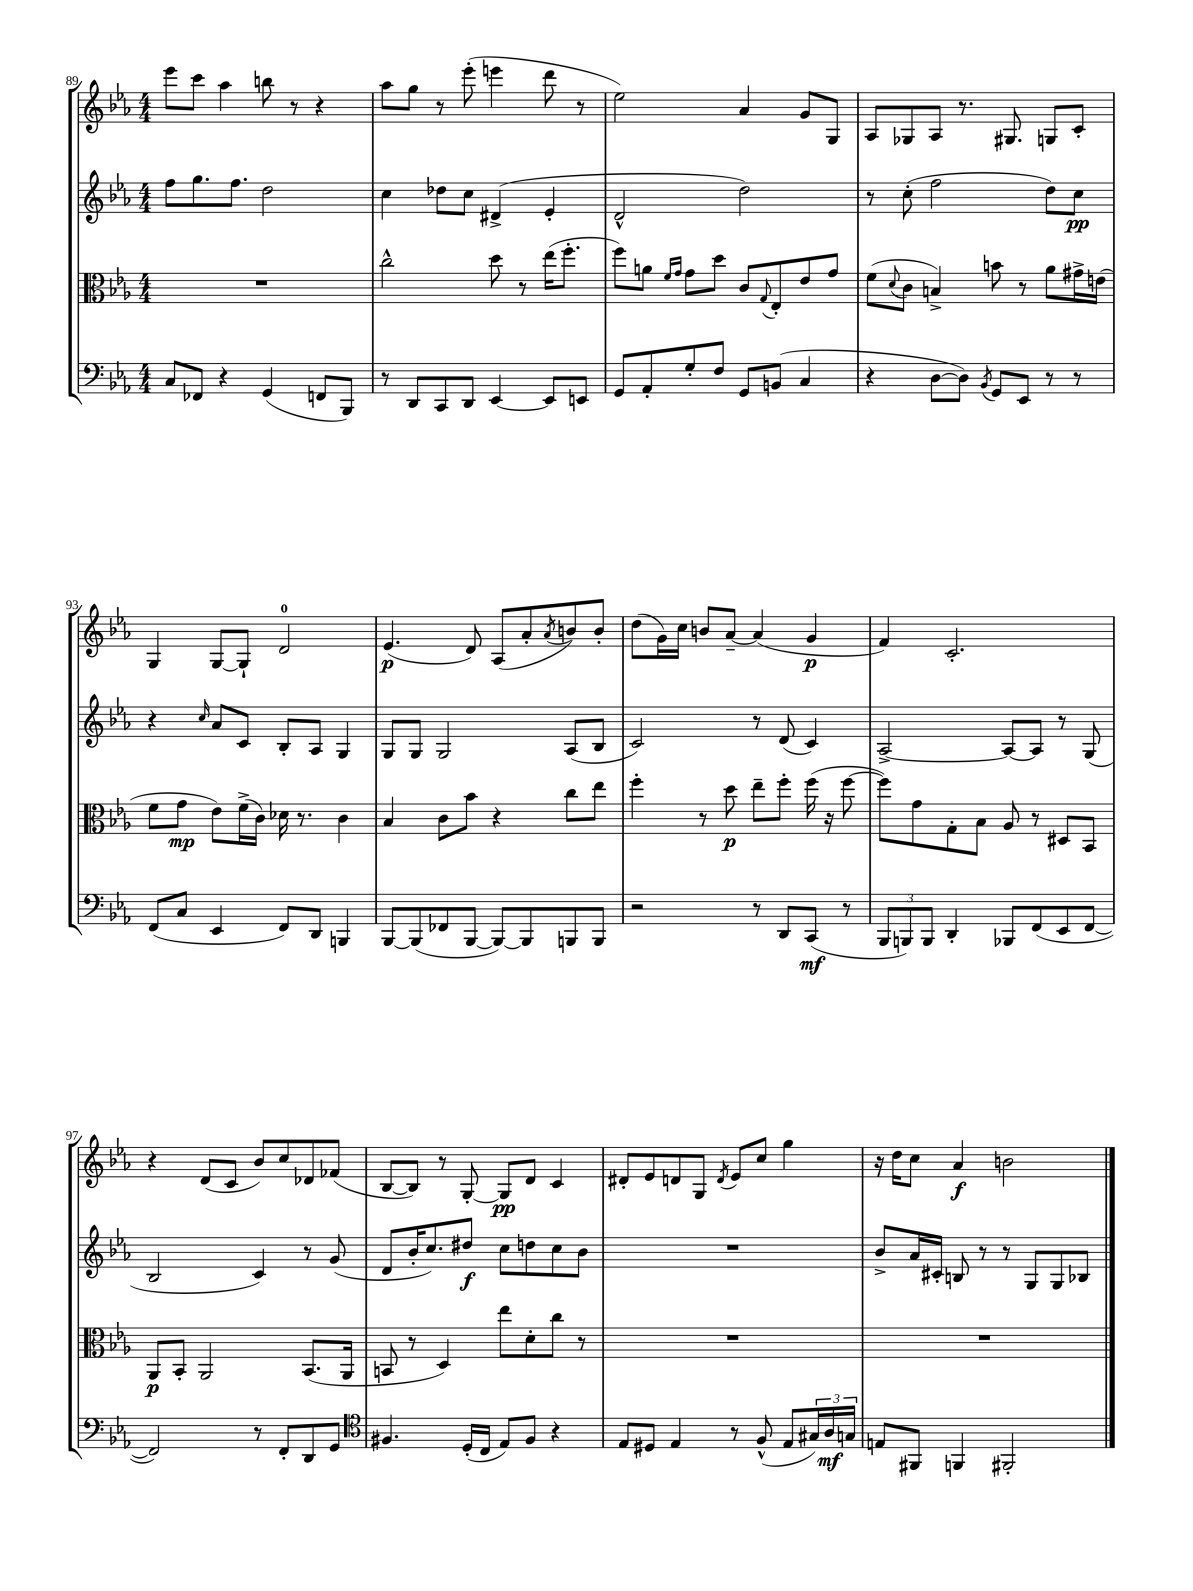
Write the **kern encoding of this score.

**kern	**kern	**kern	**kern
*staff4	*staff3	*staff2	*staff1
*clefF4	*clefC3	*clefG2	*clefG2
*k[b-e-a-]	*k[b-e-a-]	*k[b-e-a-]	*k[b-e-a-]
*M4/4	*M4/4	*M4/4	*M4/4
8C/L	1r	8ff\L	8eee-\L
8FF-/J	.	8.gg\	8ccc\J
4r	.	.	4aa-\
.	.	8.ff\J	.
(4GG/	.	2dd\	8bb\
.	.	.	8r
8FF/L	.	.	4r
8BBB-/J)	.	.	.
=	=	=	=
8r	2cc^^\	4cc\	8aa-\L
8DD/L	.	.	8gg\J
8CC/	.	8dd-\L	8r
8DD/J	.	8cc\J	(8eee-'\
[4EE-/	8dd\	(4d#^/	4eee\
.	8r	.	.
8EE-/]L	(16ee-\LK	4e-'/	8ddd\
.	8.ff'\J	.	.
8EE/J	.	.	8r
=	=	=	=
8GG/L	8ff\L)	2d^^/	2ee-\)
8AA-'/	8a\J	.	.
.	16qqf/LL	.	.
.	16qqg/JJ	.	.
8G'/	8g\L	.	.
8F/J	8dd\J	.	.
8GG/L	8c/L	2dd\)	4a-/
.	8qqG/	.	.
(8BB/J	8E-'/	.	.
4C/	8e-/	.	8g/L
.	8g/J	.	8G/J
=	=	=	=
4r	(8f\L	8r	8A-/L
.	8qqd/	.	.
.	8c\J	(8cc'\	8G-/
[8D\L	4B^/)	2ff\	8A-/J
8D\]J)	.	.	8.r
8qBB-/	.	.	.
8GG/L	8b\	.	.
.	.	.	8.G#/
8EE-/J	8r	.	.
8r	8a-\L	8dd\L)	8G/L
8r	16g#^\L	8cc\J	8c'/J
.	(16e\JJ	.	.
=	=	=	=
(8FF/L	8f\L	4r	4G/
8C/J	8g\J	.	.
.	.	16qqcc/	.
4EE-/	8e-\L)	8a-/L	[8G/L
.	(16f^\L	8c/J	8G`/]J
.	16c\JJ)	.	.
8FF/L)	16d-\	8B-'/L	2d/
.	8.r	.	.
8DD/J	.	8A-/J	.
4BBB/	4c\	4G/	.
=	=	=	=
[8BBB-/L	4B-/	8G/L	(4.e-/
(8BBB-/]	.	8G/J	.
8FF-/	8c\L	2G/	.
[8BBB-/J	8b-\J	.	8d/)
8BBB-/_L)	4r	.	(8A-/L
8BBB-/]	.	.	8a-'/
.	.	.	8qa-/
8BBB/	8cc\L	(8A-/L	8b/)
8BBB/J	8ee-\J	8B-/J	8b'/J
=	=	=	=
2r	4ff'\	2c/)	(8dd\L
.	.	.	16g\L)
.	.	.	16cc\JJ
.	8r	.	8b/L
.	8dd\	.	[8a-~/J
8r	8ee-~\L	8r	(4a-/]
8DD/L	8ff'\J	(8d/	.
(8CC/J	(16ff\	4c/)	4g/
.	16r	.	.
8r	[8ff\	.	.
=	=	=	=
12BBB-/L	8ff\]L)	[2A-^/	4f/)
12BBB/)	.	.	.
.	8g\	.	.
12BBB/J	.	.	.
4DD'/	8G'\	.	2.c'/
.	8B-\J	.	.
8BBB-/L	8A-/	8A-/_L	.
(8FF/	8r	8A-/]J	.
8EE-/	8D#/L	8r	.
[8FF/J	8BB-/J	(8G/	.
=	=	=	=
2FF/])	8AA-/L	2B-/	4r
.	8BB-'/J	.	.
.	2AA-/	.	(8d/L
.	.	.	8c/J
8r	.	4c/)	8b-/L)
8FF'/L	.	.	8cc/
8DD/	(8.BB-/L	8r	8d-/
8GG/J	.	(8g/	(8f-/J
.	16AA-/Jk	.	.
=	=	=	=
*clefC4	*	*	*
4.F#/	8BB/	8d/L	[8B-/L
.	8r	16b-'/K	8B-/]J)
.	.	8.cc/)	.
.	4D/)	.	8r
(16D'/LL	.	8dd#/J	[8G'/
16C/JJ	.	.	.
8E-/L)	8ee-\L	8cc\L	8G/]L
8F#/J	8d'\	8dd\	8d/J
4r	8cc\J	8cc\	4c/
.	8r	8b-\J	.
=	=	=	=
8E-/L	1r	1r	8d#'/L
8D#/J	.	.	8e-/
4E-/	.	.	8d/
.	.	.	8G/J
.	.	.	8qd/
8r	.	.	8e-/L
(8F^^/	.	.	8cc/J
8E-/L	.	.	4gg\
24G#/L)	.	.	.
24A-/	.	.	.
24G/JJ	.	.	.
=	=	=	=
8E/L	1r	8b-^/L	16r
.	.	.	16dd\LK
8FF#/J	.	16a-/L	8cc\J
.	.	16c#'/JJ	.
4FF/	.	8B/	4a-/
.	.	8r	.
2FF#'/	.	8r	2b\
.	.	8G/L	.
.	.	8G/	.
.	.	8B-/J	.
==	==	==	==
*-	*-	*-	*-
